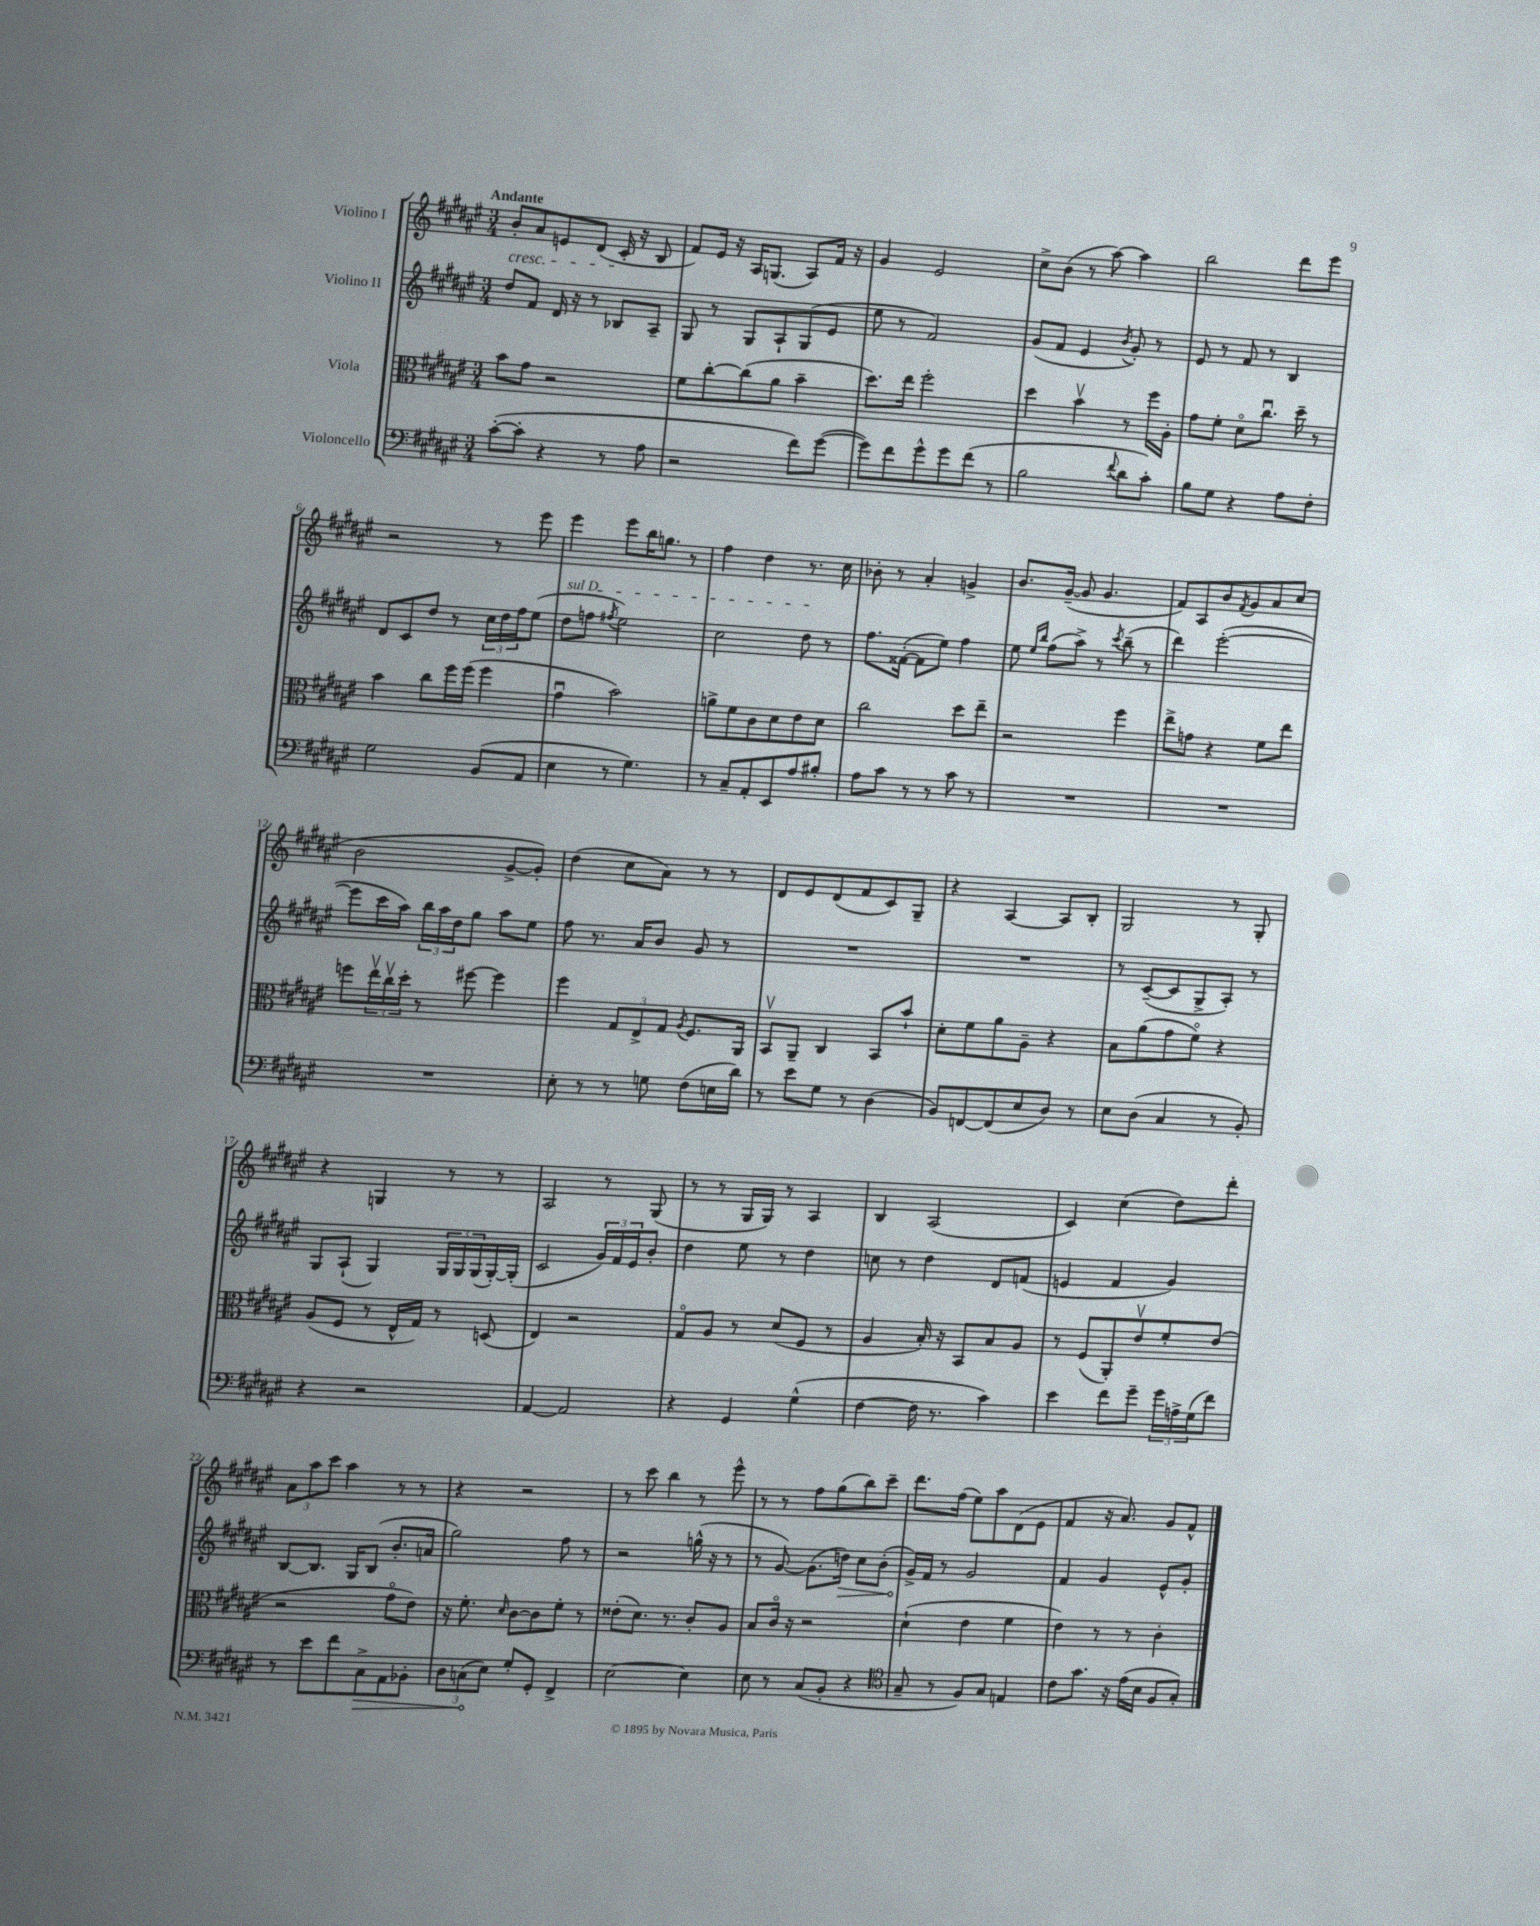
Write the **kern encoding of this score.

**kern	**kern	**kern	**kern
*staff4	*staff3	*staff2	*staff1
*clefF4	*clefC3	*clefG2	*clefG2
*k[f#c#g#d#a#e#]	*k[f#c#g#d#a#e#]	*k[f#c#g#d#a#e#]	*k[f#c#g#d#a#e#]
*M3/4	*M3/4	*M3/4	*M3/4
([8c#'	8b	8dd#	8b'
8c#']	8g#	8f#	8a#
4r	2r	16d#	8e
.	.	16r	.
.	.	8r	(8d#
8r	.	8B-	16c#'
.	.	.	16r
8A#	.	8A#~	8B
=	=	=	=
2r	8f#	8G#	8f#)
.	[8cc#'	8r	16e#
.	.	.	16r
.	(8cc#]	8G#	16A#
.	.	.	(8.G
.	8a#	8A#`	.
8f#)	4b~	(8G#	8A#)
([8g#	.	8e#	16f#
.	.	.	16r
=	=	=	=
8g#])	8.dd#)	8ee#	4g#
8f#	.	8r	.
.	16ee#	.	.
8g#^^	2ff#'	2f#)	2e#
8g#	.	.	.
(8f#	.	.	.
8r	.	.	.
=	=	=	=
2B	4dd#	(8g#	8cc#^
.	.	8f#	(8b
.	4bv	4e#	8r
.	.	.	[8aa#)
8qqf#	.	8qb	.
8d#	8r	8g#')	4aa#]
8c#')	16ff#	8r	.
.	16A#'	.	.
=	=	=	=
8B	8g#	8e#	2bb
8G#	8f#'	8r	.
4r	8d#o	8f#	.
.	8.cc#u	8r	.
8A#	.	4B	8ddd#
.	16dd#~	.	.
8F#'	8r	.	8eee#
=	=	=	=
2G#	4b	8d#	2r
.	.	8c#	.
.	8cc#	8dd#	.
.	16ff#	8r	.
.	(16ff#	.	.
(8BB	4ff#	24cc#	8r
.	.	24dd#	.
.	.	24ff#	.
8AA#	.	(8ee#	8eee#
=	=	=	=
4E#	4g#u	8dd#	4eee#
.	.	8ff	.
.	.	8qff#	.
8r	2b)	2ee#)	8eee#
4.G#)	.	.	16bb
.	.	.	8.gg
.	.	.	8r
=	=	=	=
8r	8a^	2cc#	4ff#
8C#~	8f#	.	.
8AA#'	8c#	.	4dd#
8EE#	8d#	.	.
8A#	8e#	8dd#	8.r
8B#'	8d#	8r	.
.	.	.	16cc#
=	=	=	=
8A#	2cc#	8.ff#	8b-'
8c#	.	.	8r
.	.	([16f##'	.
8r	.	8f##]	4a#'
8r	.	8ee#)	.
8c#	8dd#	4ff#	4g^
8r	8ee#~	.	.
=	=	=	=
2.r	2r	8ee#	8.b
.	.	16qqee#	.
.	.	16qqbb	.
.	.	(8ff#	.
.	.	.	([16g#~
.	.	8aa#^)	8g#]
.	.	8r	4.g#
.	.	8qccc#	.
.	4ff#	(8bb~	.
.	.	8r	.
=	=	=	=
2.r	8ee#^	4ddd#)	8f#)
.	8g	.	8A#
.	4r	([2eee#'	8b
.	.	.	8qf#
.	.	.	8g#
.	8f#	.	8a#
.	8ee#	.	(8cc#
=	=	=	=
2.r	8ff	8eee#]	2b
.	24ee#v	16ccc#	.
.	24cc#v	.	.
.	.	16aa#)	.
.	24dd#'	.	.
.	8r	24bb	.
.	.	24aa#	.
.	.	24dd#	.
.	[8ff#	8gg#	.
.	4ff#]	8aa#	[8g#^
.	.	8ee#	8g#'])
=	=	=	=
8E#'	4ff#	8ff#	(4dd#
8r	.	8.r	.
8r	12G#	.	8cc#
.	.	16a#	.
.	12E#^	.	.
8G	.	8b	8a#)
.	12G#	.	.
.	8qA#	.	.
(8F#	8.F#	8g#	8r
16E	.	8r	8r
16d#)	16AA#	.	.
=	=	=	=
8r	8BBv	2.r	8d#
8e#	8AA#~	.	8e#
8G#	4C#	.	(8d#
8r	.	.	8f#
(4D#	8BB	.	8c#)
.	8b`	.	8G#~
=	=	=	=
8BB)	8d#'	2.r	4r
[8FF	8f#	.	.
(8FF]	8a#	.	[4A#
8E#	8A#~	.	.
8D#)	4r	.	8A#]
8r	.	.	8B'
=	=	=	=
8E#	8B	8r	2G#
(8D#	(8a#	([8c#~	.
4C#	8g#	8c#]	.
.	8f#o)	8G#^	.
8r	4r	8A#')	8r
8BB')	.	8r	8G#'
=	=	=	=
4r	(8A#	8G#	4r
.	8F#	(8A#`	.
2r	8r	4G#)	4G
.	16E#^^	.	.
.	16G#)	.	.
.	8r	24G#	8r
.	.	24G#	.
.	.	(24G#	.
.	(8D	[16G#')	8r
.	.	(16G#']	.
=	=	=	=
[4AA#	4E#)	2c#	2A#
2AA#]	2r	.	.
.	.	24g#)	8r
.	.	24f#	.
.	.	24e#	.
.	.	8b'	(8G#
=	=	=	=
4r	8G#o	4dd#	8r
.	8A#	.	8r
4GG#	8r	8ee#	16G#
.	.	.	16G#)
.	(8d#	8r	8r
(4G#^^	8F#	4dd#	4A#
.	8r	.	.
=	=	=	=
[4F#	4A#	8cc	4B
.	.	8r	.
16F#]	16B')	4dd#	(2A#
8.r	16r	.	.
.	8BB	.	.
4c#)	8B	8d#	.
.	8A#	(8f	.
=	=	=	=
4e#	8r	4e	4c#)
.	(8F#	.	.
8f#	8AA#')	4f#	(4cc#
8g#~	8e#v	.	.
24g#	8f#'	4g#)	8dd#)
24A^	.	.	.
(24G#	.	.	.
8f#)	(8e#	.	8ddd#'
=	=	=	=
8r	2r	[8B	12a#
.	.	.	12aa#
8e#	.	8.B]	.
.	.	.	12ccc#
8f#	.	.	4aa#
.	.	16G#	.
8C#^	.	(8B	.
8AA#	8g#o	8.b'	8r
8BB-'	8e#)	.	8r
.	.	16a	.
=	=	=	=
12D#	16r	2gg#)	4r
.	8.f#'	.	.
(12C	.	.	.
12E#)	.	.	.
.	16qqd#	.	.
8G#'	[8c#	.	2r
8GG#'	8c#]	.	.
4FF#^	8f#'	8ff#	.
.	8r	8r	.
=	=	=	=
[2E#	(8e##'	2r	8r
.	8.d#)	.	8ccc#
.	.	.	4bb
.	8.r	.	.
4E#]	8c#'	(16gg^^	8r
.	.	16r	.
.	8A#	8r	8eee#^^
=	=	=	=
8E#	8B	8r	8r
8r	16c#o	[8g#)	8r
.	16r	.	.
(8C#	2r	(8.g#]	8ff#
8BB'	.	.	(8gg#
.	.	16dd)	.
4r	.	8cc#	8bb)
.	.	(8b'	8ccc#~
=	=	=	=
*clefC4	*	*	*
8G#~	(4d#`	16g#^)	8.ddd#
.	.	16f#	.
8r	.	8r	.
.	.	.	(16ff#
8F#)	4e#	2g#	8ee#)
8G#	.	.	8aa#
4E	4f#	.	(8d#
.	.	.	8e#
=	=	=	=
8c#	4e#)	4f#	4f#
8.g#	.	.	.
.	8r	4g#	16r
16r	.	.	8.a#)
(16e#	8r	.	.
16B	.	.	.
8F#	4c#'	8e#^^	8g#
8G#')	.	8g#'	8f#^^
==	==	==	==
*-	*-	*-	*-
